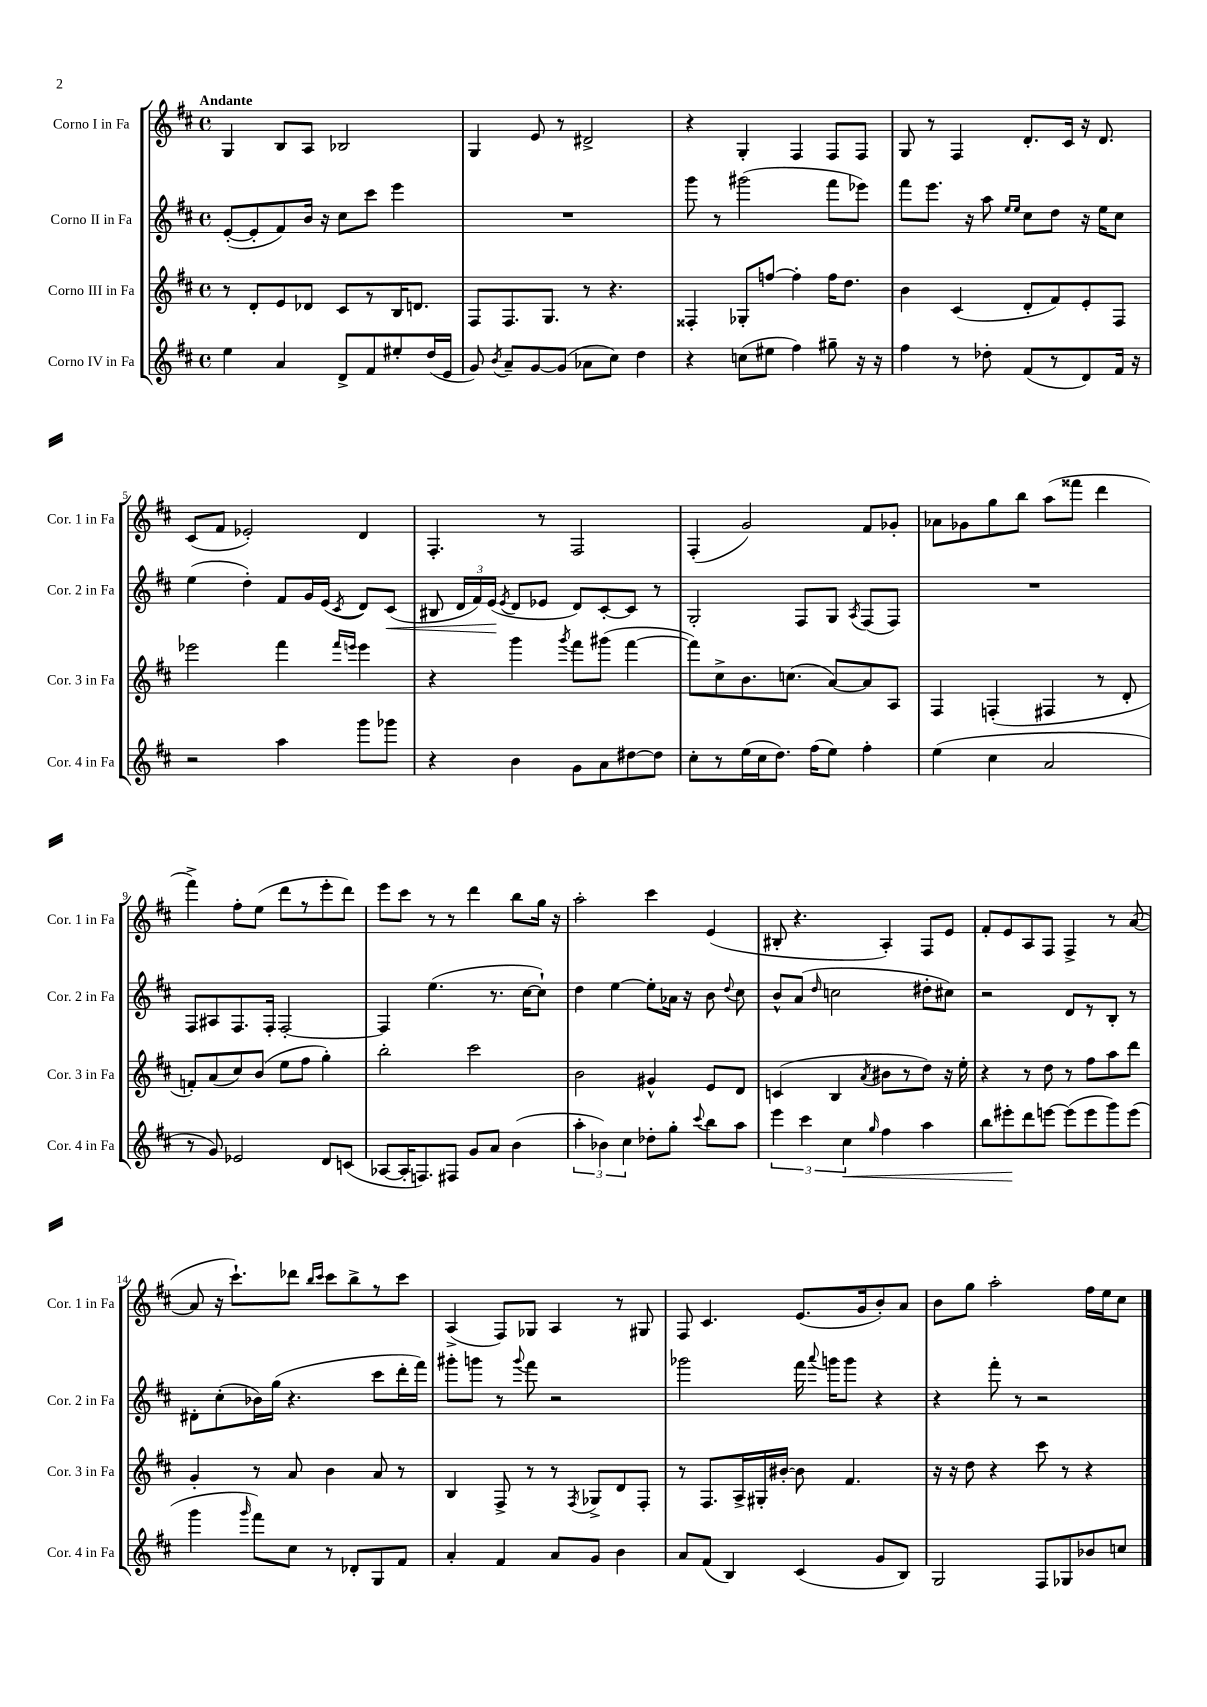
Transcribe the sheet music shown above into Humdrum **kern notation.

**kern	**kern	**kern	**kern
*staff4	*staff3	*staff2	*staff1
*clefG2	*clefG2	*clefG2	*clefG2
*k[f#c#]	*k[f#c#]	*k[f#c#]	*k[f#c#]
*M4/4	*M4/4	*M4/4	*M4/4
*met(c)	*met(c)	*met(c)	*met(c)
4ee	8r	([8e'	4G
.	8d'	8e']	.
4a	8e	8f#)	8B
.	8d-	16b	8A
.	.	16r	.
8d^	8c#	8cc#	2B-
8f#	8r	8ccc#	.
8ee#'	16B	4eee	.
.	8.d	.	.
(16dd	.	.	.
16e	.	.	.
=	=	=	=
8g)	8F#	1r	4G
8qb	.	.	.
8a~	8.F#	.	.
[8g	.	.	8e
.	8.G	.	.
(8g]	.	.	8r
8a-	8r	.	2d#^
8cc#)	4.r	.	.
4dd	.	.	.
=	=	=	=
4r	4F##'	8ggg	4r
.	.	8r	.
(8cc	8G-'	(2ggg#	4G'
8ee#	[8ff	.	.
4ff#)	4ff']	.	4F#
8gg#~	16ff	8fff#	8F#
.	8.dd	.	.
16r	.	8eee-)	8F#
16r	.	.	.
=	=	=	=
4ff#	4b	8fff#	8G
.	.	8.eee	8r
8r	(4c#	.	4F#
.	.	16r	.
8dd-'	.	8aa	.
.	.	16qqee	.
.	.	16qqee	.
(8f#	8d'	8cc#	8.d'
8r	8f#)	8dd	.
.	.	.	16c#
8d)	8e'	16r	16r
.	.	16ee	8.d
16f#	8F#	8cc#	.
16r	.	.	.
=	=	=	=
2r	2eee-	(4ee	(8c#
.	.	.	8f#
.	.	4dd')	2e-')
4aa	4fff#	8f#	.
.	.	16g	.
.	.	(16e	.
.	16qqfff#	.	.
.	16qqeee	8qc#	.
8ggg	4eee	8d)	4d
8ggg-	.	(8c#	.
=	=	=	=
4r	4r	8B#	4.F#'
.	.	24d	.
.	.	24f#)	.
.	.	(24e	.
.	.	8qe	.
4b	4ggg	8d	.
.	.	8e-	8r
.	8qggg	.	.
8g	8fff#	8d)	2F#
8a	(8ggg#	[8c#'	.
[8dd#	[4fff#	8c#]	.
8dd#]	.	8r	.
=	=	=	=
8cc#'	8fff#])	2G'	(4F#'
8r	8cc#^	.	.
(16ee	8.b	.	2g)
16cc#	.	.	.
8.dd)	.	.	.
.	(8.cc	.	.
.	.	8F#	.
(16ff#	.	.	.
8ee)	[8a)	8G	.
.	.	8qA	.
4ff#'	8a]	(8F#	8f#
.	8A	8F#)	8g-'
=	=	=	=
(4ee	4F#	1r	8a-
.	.	.	8g-
4cc#	(4F'	.	8gg
.	.	.	8bb
2a	4F#	.	(8aa
.	.	.	8fff##
.	8r	.	4ddd
.	8d'	.	.
=	=	=	=
8r	8f')	8F#	4fff#^)
8g)	(8a	8A#	.
2e-	8cc#)	8.F#	8ff#'
.	(8b	.	(8ee
.	.	16F#'	.
.	8ee	[2F#'	8ddd
.	8ff#	.	8r
8d	4gg')	.	8eee'
(8c	.	.	8ddd)
=	=	=	=
[8A-	2bb'	4F#]	8eee
16A-']	.	.	8ccc#
8.F)	.	.	.
.	.	(4.ee	8r
8F#	.	.	8r
8g	2ccc#	.	4ddd
8a	.	8.r	.
(4b	.	.	8bb
.	.	[16cc#	.
.	.	8cc#`])	16gg
.	.	.	16r
=	=	=	=
6aa'	2b	4dd	2aa'
6b-)	.	.	.
.	.	[4ee	.
6cc#	.	.	.
8dd-'	4g#^^	8ee']	4ccc#
8gg'	.	16a-	.
.	.	16r	.
8qqccc#	.	.	.
8bb	8e	8b	(4e
.	.	8qqdd	.
8aa	8d	8cc#	.
=	=	=	=
6eee	(4c	8b^^	8B#'
.	.	(8a	4.r
6ccc#	.	.	.
.	.	16qqdd	.
.	4B	2cc	.
6cc#	.	.	.
16qqgg	8qa	.	.
4ff#	8b#	.	4A')
.	8r	.	.
4aa	8dd)	8dd#'	8F#
.	16r	8cc#)	8e
.	16ee'	.	.
=	=	=	=
8bb	4r	2r	8f#'
8eee#'	.	.	8e
8ddd	8r	.	8A
[8eee	8dd	.	8F#
(8eee]	8r	8d	4F#^
8eee	8ff#	8r	.
8ggg)	8aa	8B'	8r
(8eee	8ddd	8r	([8a
=	=	=	=
4ggg	4g'	8d#'	8a]
.	.	(8cc#'	16r
.	.	.	8.ccc#`)
16qqggg	.	.	.
8fff#)	8r	16b-)	.
.	.	(16gg	.
8cc#	8a	4.r	8ddd-
.	.	.	16qqbb
.	.	.	16qqccc#
8r	4b	.	8ccc#
8d-'	.	.	8bb^
8G	8a	8ccc#	8r
8f#	8r	16ddd'	8ccc#
.	.	16fff#)	.
=	=	=	=
4a'	4B	8ggg#'	(4A^
.	.	8ggg	.
4f#	8F#^	8r	8F#)
.	.	8qqggg	.
.	8r	8fff#	8G-
8a	8r	2r	4A
.	8qF#	.	.
8g	8G-^	.	.
4b	8d	.	8r
.	8F#'	.	8G#
=	=	=	=
8a	8r	2ggg-	8F#
(8f#	8.F#	.	4.c#
4B)	.	.	.
.	16A^	.	.
.	16G#'	.	.
.	[16b#'	.	.
(4c#	8b#]	16fff#	(8.e
.	.	8qqaaa	.
.	.	16ggg	.
.	4.f#	8ggg	.
.	.	.	16g
8g	.	4r	8b')
8B)	.	.	8a
=	=	=	=
2G	16r	4r	8b
.	16r	.	.
.	8dd	.	8gg
.	4r	8fff#'	2aa'
.	.	8r	.
8F#	8ccc#	2r	.
8G-	8r	.	.
8b-	4r	.	16ff#
.	.	.	16ee
8cc	.	.	8cc#
==	==	==	==
*-	*-	*-	*-
